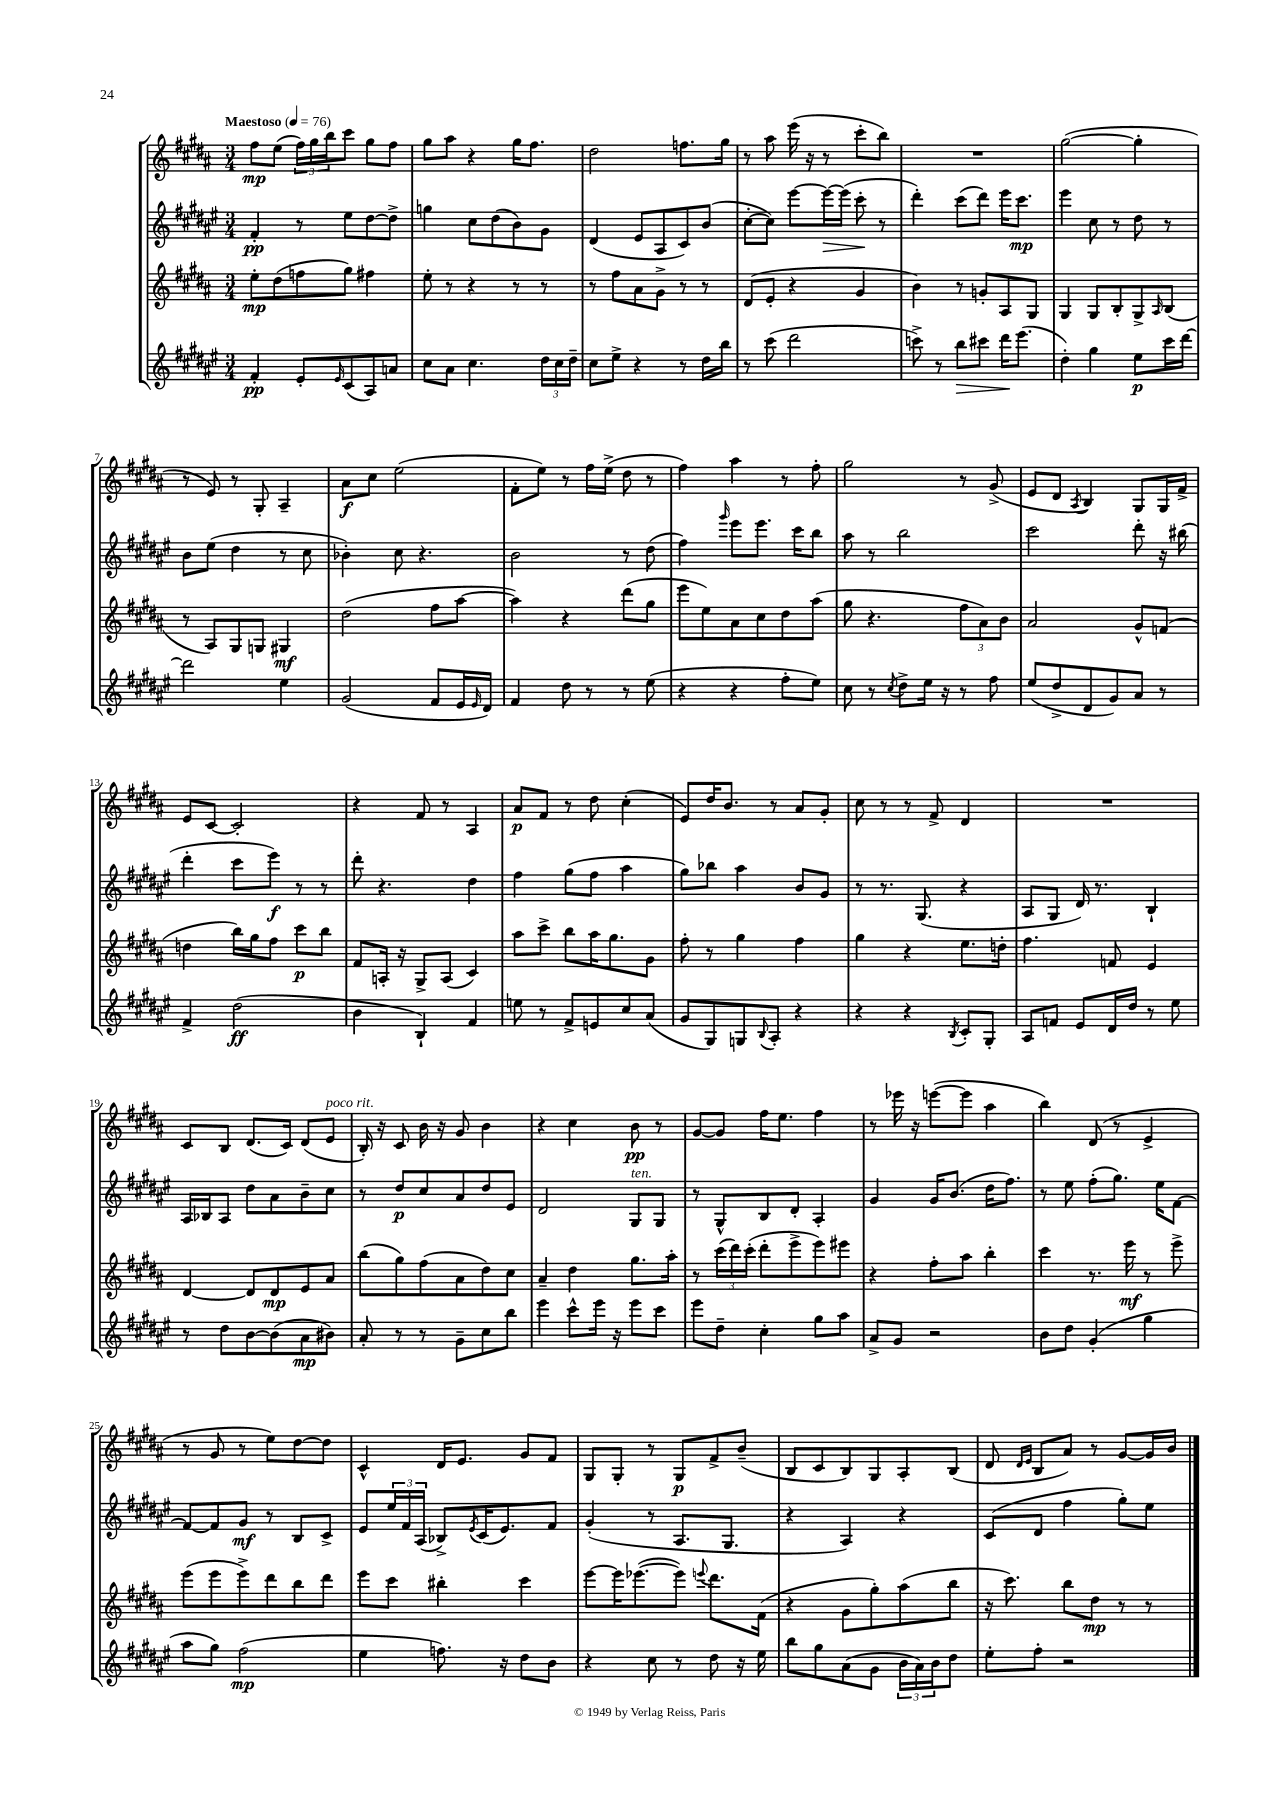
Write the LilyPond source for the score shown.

<<
\new StaffGroup <<
\new Staff = "s0" {
    \clef treble \key b \major \numericTimeSignature \time 3/4 \tempo "Maestoso" 4 = 76
    fis''8\mp e''8( \tuplet 3/2 { fis''16) gis''16 b''16 } cis'''8 gis''8 fis''8 |
    gis''8 ais''8 r4 gis''16 fis''8. |
    dis''2 f''8. gis''16 |
    r8 ais''8 e'''16( r16 r8 cis'''8-. b''8) |
    R2. |
    gis''2~( gis''4-. |
    r8 e'8) r8 gis8-. ais4-- |
    ais'8\f cis''8 e''2( |
    fis'8-. e''8) r8 fis''16 e''16->( dis''8 r8 |
    fis''4) ais''4 r8 fis''8-. |
    gis''2 r8 gis'8->( |
    e'8 dis'8 \acciaccatura { ais8 } b4) gis8 gis16 fis'16-> |
    e'8 cis'8~ cis'2-. |
    r4 fis'8 r8 ais4 |
    ais'8\p fis'8 r8 dis''8 cis''4-.( |
    e'8) dis''16 b'8. r8 ais'8 gis'8-. |
    cis''8 r8 r8 fis'8-> dis'4 |
    R2. |
    cis'8 b8 dis'8.( cis'16) dis'8( e'8^\markup { \italic "poco rit." } |
    b16-.) r16 cis'8 b'16 r16 gis'8 b'4 |
    r4 cis''4 b'8\pp r8 |
    gis'8~ gis'8 fis''16 e''8. fis''4 |
    r8 ees'''16 r16 e'''8~( e'''8 ais''4 |
    b''4) dis'8( r8 e'4-> |
    r8 gis'8 r8 e''8) dis''8~ dis''8 |
    cis'4-^ dis'16 e'8. gis'8 fis'8 |
    gis8 gis8-. r8 gis8\p fis'8-> b'8--( |
    b8 cis'8 b8) gis8 ais8-. b8( |
    dis'8 \grace { dis'16 e'16 } b8 ais'8) r8 gis'8~ gis'16 b'16 \bar "|." |
}
\new Staff = "s1" {
    \clef treble \key fis \major \numericTimeSignature \time 3/4
    fis'4-.\pp r8 eis''8 dis''8~ dis''8-> |
    g''4 cis''8 dis''8( b'8) gis'8 |
    dis'4( eis'8 ais8 cis'8) b'8( |
    cis''8~-. cis''8) eis'''8~ eis'''16~\> eis'''16( cis'''8-.\! r8 |
    dis'''4-.) cis'''8( dis'''8) eis'''16 cis'''8.\mp |
    eis'''4 cis''8 r8 dis''8 r8 |
    b'8 eis''8( dis''4 r8 cis''8 |
    bes'4-.) cis''8 r4. |
    b'2 r8 dis''8( |
    fis''4) \grace { gis'''16 } eis'''8 eis'''8. cis'''16 b''8 |
    ais''8 r8 b''2 |
    cis'''2 dis'''8-. r16 bis''16( |
    dis'''4-. cis'''8 eis'''8\f) r8 r8 |
    dis'''8-. r4. dis''4 |
    fis''4 gis''8( fis''8 ais''4 |
    gis''8) bes''8 ais''4 b'8 gis'8 |
    r8 r8. gis8.( r4 |
    ais8 gis8 dis'16) r8. b4-! |
    ais16 bes16 ais8 dis''8 ais'8 b'8-- cis''8 |
    r8 dis''8\p cis''8 ais'8 dis''8 eis'8 |
    dis'2 gis8^\markup { \italic "ten." } gis8 |
    r8 gis8-^ b8 dis'8-. ais4-. |
    gis'4 gis'16 b'8.( dis''16 fis''8.) |
    r8 eis''8 fis''8-.( gis''8.) eis''16 fis'8~ |
    fis'8~ fis'8 gis'8\mf r8 b8 cis'8-> |
    eis'8 \tuplet 3/2 { eis''16 fis'16 ais16( } bes8->) \acciaccatura { eis'8 } cis'16( eis'8.) fis'8 |
    gis'4-.( r8 ais8. gis8. |
    r4 ais4) r4 |
    cis'8( dis'8 fis''4 gis''8-.) eis''8 \bar "|." |
}
\new Staff = "s2" {
    \clef treble \key b \major \numericTimeSignature \time 3/4
    e''8-.\mp dis''8( f''8 gis''8) fis''4 |
    e''8-. r8 r4 r8 r8 |
    r8 fis''8 ais'8 gis'8-> r8 r8 |
    dis'8( e'8-. r4 gis'4 |
    b'4) r8 g'8-. ais8 gis8 |
    gis4 gis8 b8-. gis8-> \grace { ais16 } b8( |
    r8 ais8) gis8 g8 gis4\mf |
    dis''2( fis''8 ais''8~ |
    ais''4) r4 dis'''8( gis''8 |
    e'''8 e''8) ais'8 cis''8 dis''8 ais''8( |
    gis''8 r4. \tuplet 3/2 { fis''8 ais'8) b'8 } |
    ais'2 gis'8-^ f'8( |
    d''4 b''16) gis''16 fis''8 cis'''8\p b''8 |
    fis'8 a16-. r16 gis8-> a8( cis'4) |
    ais''8 cis'''8-> b''8 ais''16 gis''8. gis'8 |
    fis''8-. r8 gis''4 fis''4 |
    gis''4 r4 e''8. d''16-. |
    fis''4. f'8 e'4 |
    dis'4~ dis'8 dis'8\mp e'8 ais'8 |
    b''8( gis''8) fis''8( ais'8 dis''8) cis''8 |
    ais'4-- dis''4 gis''8. ais''16-. |
    r8 \tuplet 3/2 { cis'''16( dis'''16) cis'''16-.( } dis'''8-. e'''8-> e'''8) eis'''8 |
    r4 fis''8-. ais''8 b''4-. |
    cis'''4 r8. e'''16\mf r8 e'''8-> |
    e'''8( e'''8 e'''8->) dis'''8 b''8 dis'''8 |
    e'''8 cis'''8 bis''4-. cis'''4 |
    e'''8~ e'''16 ees'''8.~( ees'''8) \appoggiatura { e'''8 } dis'''8. fis'16( |
    r4 gis'8 gis''8-.) ais''8( b''8 |
    r16 cis'''8.) b''8 dis''8\mp r8 r8 \bar "|." |
}
\new Staff = "s3" {
    \clef treble \key fis \major \numericTimeSignature \time 3/4
    fis'4-.\pp eis'8-. \grace { eis'16 } cis'8( ais8) a'8 |
    cis''8 ais'8 cis''4. \tuplet 3/2 { dis''16 cis''16 dis''16-- } |
    cis''8 eis''8-> r4 r8 dis''16 b''16 |
    r8 cis'''8( dis'''2 |
    c'''8->) r8 b''8\> cis'''8 dis'''16\! eis'''8.( |
    dis''4-.) gis''4 eis''8\p cis'''16 dis'''16~ |
    dis'''2 eis''4 |
    gis'2( fis'8 eis'16 \grace { eis'16 } dis'16) |
    fis'4 dis''8 r8 r8 eis''8( |
    r4 r4 fis''8-. eis''8) |
    cis''8 r8 \acciaccatura { cis''8 } dis''8-> eis''16 r16 r8 fis''8 |
    eis''8( dis''8-> dis'8 gis'8) ais'8 r8 |
    fis'4-> dis''2\ff( |
    b'4 b4-!) fis'4 |
    e''8 r8 fis'8-> e'8 cis''8 ais'8( |
    gis'8 gis8) g8 \appoggiatura { b8 } ais8-. r4 |
    r4 r4 \acciaccatura { b8 } cis'8-. gis8-. |
    ais8 f'8 eis'8 dis'16 dis''16 r8 eis''8 |
    r8 dis''8 b'8~ b'8( ais'8\mp bis'8) |
    ais'8-. r8 r8 gis'8-- cis''8 b''8 |
    eis'''4 cis'''8-^ eis'''16 r16 eis'''8 cis'''8 |
    eis'''8 dis''8-- cis''4-. gis''8 ais''8 |
    ais'8-> gis'8 r2 |
    b'8 dis''8 gis'4-.( gis''4 |
    ais''8 gis''8) fis''2\mp( |
    eis''4 f''8.) r16 dis''8 b'8 |
    r4 cis''8 r8 dis''8 r16 eis''16 |
    b''8 gis''8 ais'8( gis'8 \tuplet 3/2 { b'16 ais'16) b'16 } dis''8 |
    eis''8-. fis''8-. r2 \bar "|." |
}
>>
>>
